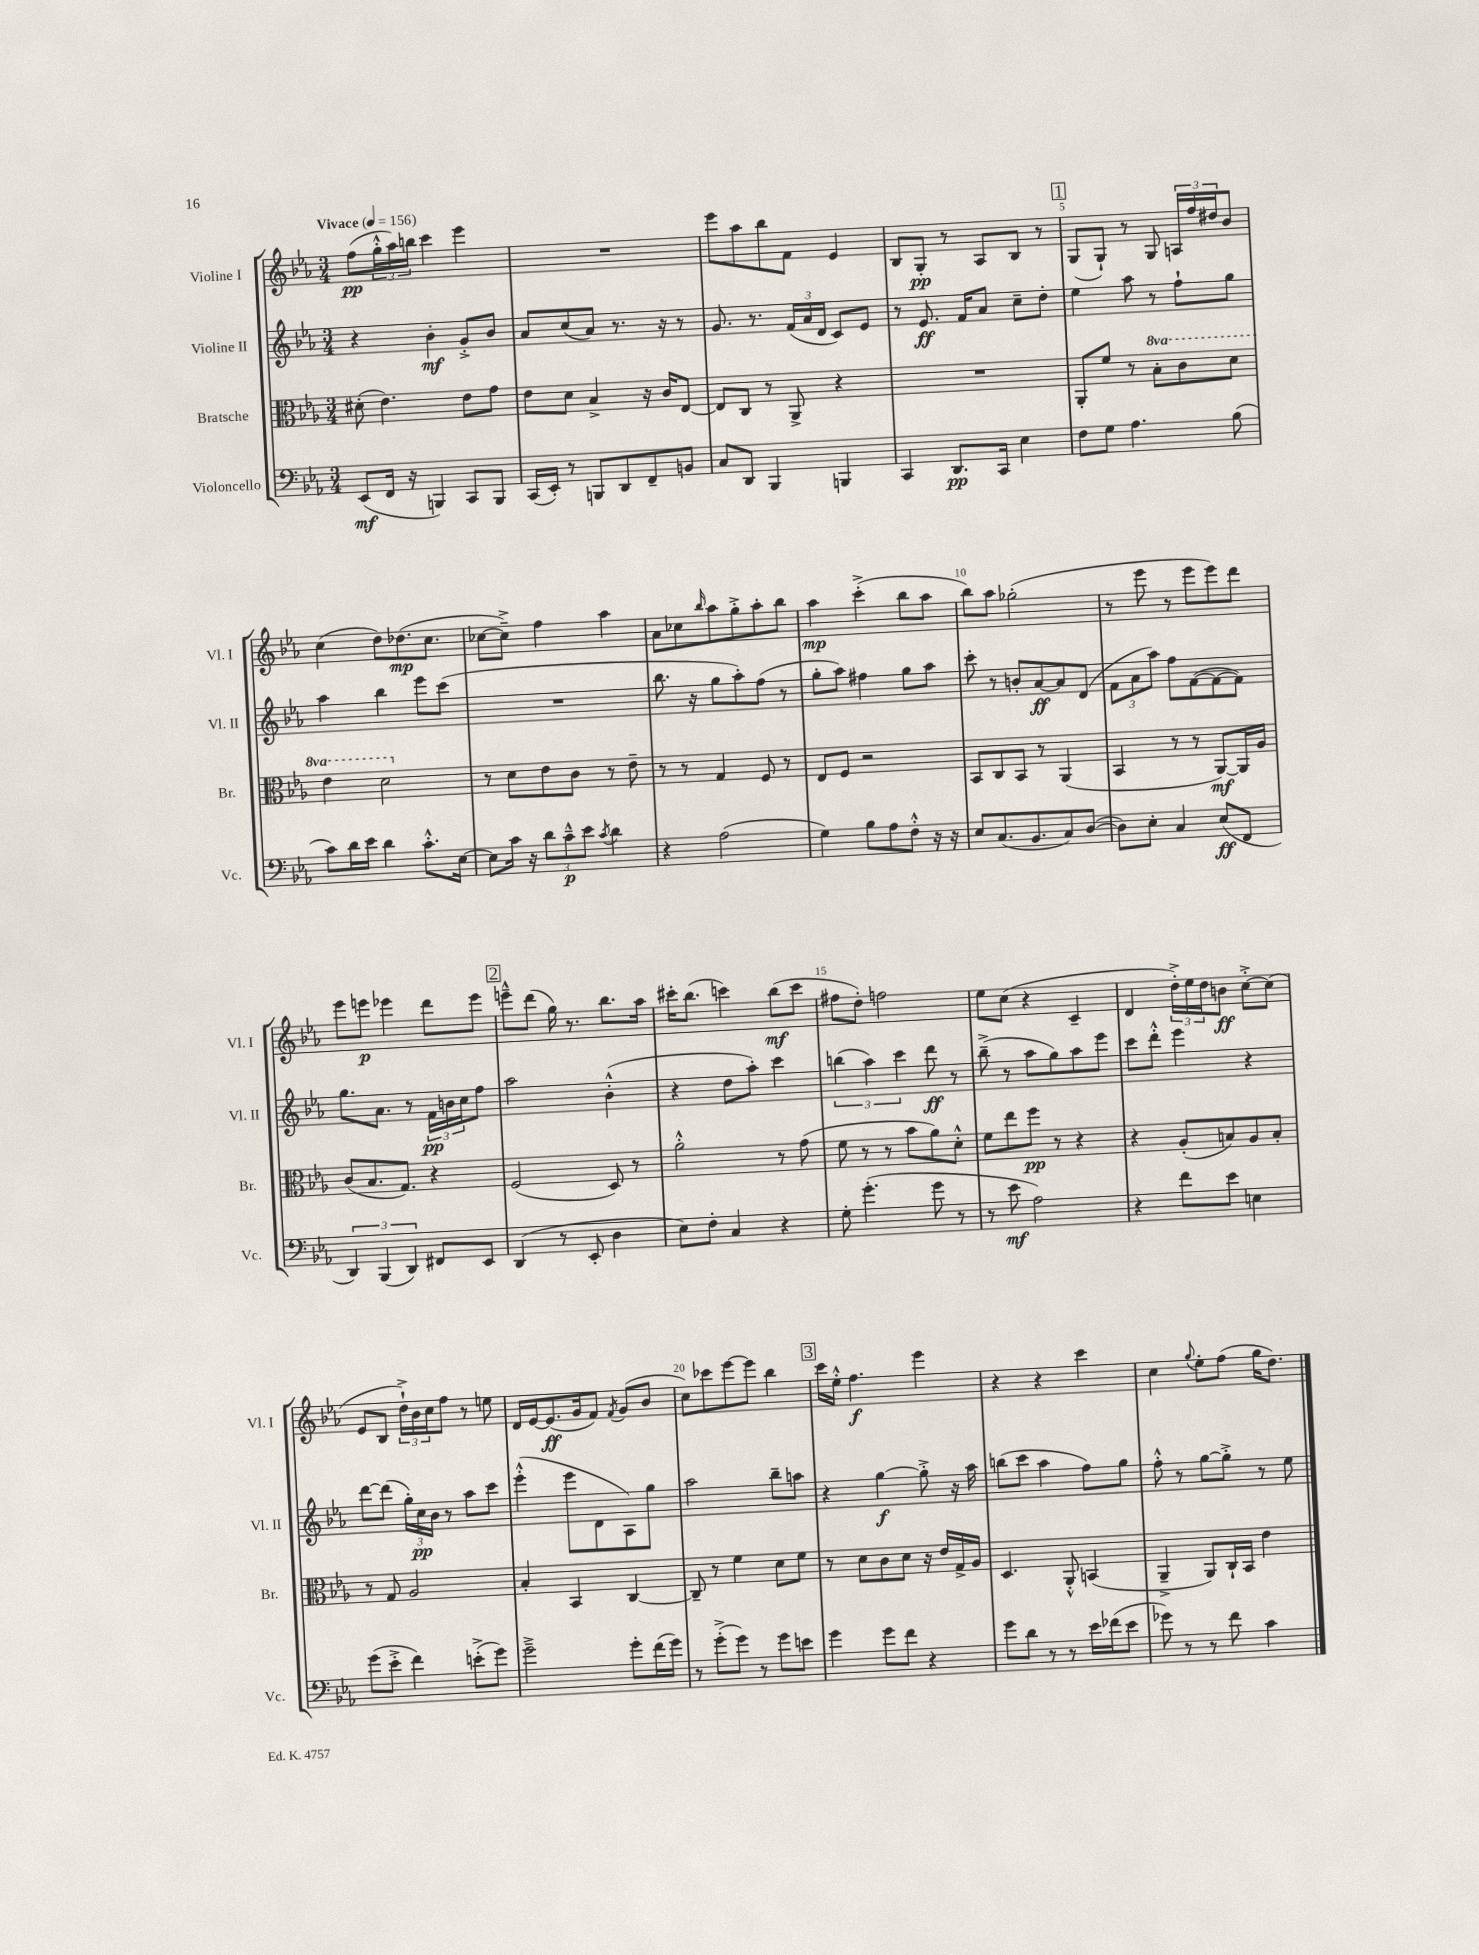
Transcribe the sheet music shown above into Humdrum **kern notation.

**kern	**dynam	**kern	**dynam	**kern	**dynam	**kern	**dynam
*part4	*part4	*part3	*part3	*part2	*part2	*part1	*part1
*staff4	*staff4	*staff3	*staff3	*staff2	*staff2	*staff1	*staff1
*I"Violoncello	*	*I"Bratsche	*	*I"Violine II	*	*I"Violine I	*
*I'Vc.	*	*I'Br.	*	*I'Vl. II	*	*I'Vl. I	*
*clefF4	*	*clefC3	*	*clefG2	*	*clefG2	*
*k[b-e-a-]	*	*k[b-e-a-]	*	*k[b-e-a-]	*	*k[b-e-a-]	*
*M3/4	*	*M3/4	*	*M3/4	*	*M3/4	*
*MM156	*	*MM156	*	*MM156	*	*MM156	*
=1	=1	=1	=1	=1	=1	=1	=1
!	!	!	!	!	!	!LO:TX:a:B:t=Vivace	!
(8EE-/L	mf	(8d#X'\	.	4r	.	(8ff\L	pp
16FF/Jk	.	4.e-\)	.	.	.	24gg'^^\L	.
.	.	.	.	.	.	24aa-\)	.
16r	.	.	.	.	.	.	.
.	.	.	.	.	.	24bbn\JJ	.
4BBBn/)	.	.	.	4b-'\	mf	4ccc\	.
8CC/L	.	8e-\L	.	8g'^/L	.	4eee-\	.
8BBB/J	.	8g\J	.	8b-/J	.	.	.
=2	=2	=2	=2	=2	=2	=2	=2
(16CC/LL	.	8e-\L	.	8a-/L	.	2.r	.
16EE-'/JJ)	.	.	.	.	.	.	.
8r	.	8d\J	.	(8cc/	.	.	.
8BBBn/L	.	4B-^/	.	8a-/J)	.	.	.
8DD/	.	.	.	8.r	.	.	.
8FF~/	.	16r	.	.	.	.	.
.	.	16c/KL	.	16r	.	.	.
8BBn/J	.	[8E-/J	.	8r	.	.	.
=3	=3	=3	=3	=3	=3	=3	=3
8C/L	.	8E-/L]	.	8.g/	.	8eee-\L	.
8DD/J	.	8C/J	.	.	.	8aa-\	.
.	.	.	.	8.r	.	.	.
4BBB-/	.	8r	.	.	.	8bb-\	.
.	.	8AA-^/	.	(24f/LL	.	8f\J	.
.	.	.	.	24a-/	.	.	.
.	.	.	.	24d/JJ	.	.	.
4BBBn/	.	4r	.	8c/L)	.	4e-/	.
.	.	.	.	8e-/J	.	.	.
=4	=4	=4	=4	=4	=4	=4	=4
4CC/	.	2.r	.	8r	.	8B-/L	.
.	.	.	.	8.e-/	ff	8G'/J	pp
8.DD/L	pp	.	.	.	.	8r	.
.	.	.	.	16f/KL	.	.	.
.	.	.	.	8a-/J	.	8A-/L	.
16CC/Jk	.	.	.	.	.	.	.
4E-\	.	.	.	8cc~\L	.	8B-/J	.
.	.	.	.	8dd'\J	.	8r	.
!!LO:REH:place=s1:t=1
=5	=5	=5	=5	=5	=5	=5	=5
8F\L	.	8AA-'/L	.	4ee-\	.	(8G/L	.
8G\J	.	8f/J	.	.	.	8G`/J)	.
4.A-\	.	8r	.	8aa-\	.	8r	.
*	*	*8va	*	*	*	*	*
.	.	8b-'\L	.	8r	.	8G/	.
.	.	8cc\	.	8ff`\L	.	24An/LL	.
.	.	.	.	.	.	24ff/	.
.	.	.	.	.	.	24dd#X/J	.
(8B-\	.	8dd\J	.	8gg\J	.	8b-/J	.
!!LO:LB:g=z
=6	=6	=6	=6	=6	=6	=6	=6
8c\L)	.	4ee-\	.	4aa-\	.	(4cc\	.
16d\L	.	.	.	.	.	.	.
16e-\JJ	.	.	.	.	.	.	.
4d\	.	2dd\	.	4bb-\	.	8dd\L)	.
.	.	.	.	.	.	(8.dd-X\	mp
8.c'^^\L	.	.	.	8eee-\L	.	.	.
.	.	.	.	.	.	8.cc\J	.
.	.	.	.	(8ccc\J	.	.	.
[16E-\Jk	.	.	.	.	.	.	.
=7	=7	=7	=7	=7	=7	=7	=7
*	*	*X8va	*	*	*	*	*
8E-\L]	.	8r	.	2.r	.	[8cc-X\L	.
16c\Jk	.	8d\L	.	.	.	8cc-~^\J])	.
16r	.	.	.	.	.	.	.
12d\L	.	8e-\	.	.	.	4ff\	.
12c~^^\	p	.	.	.	.	.	.
.	.	8c\J	.	.	.	.	.
12e-\J	.	.	.	.	.	.	.
8qc/	.	.	.	.	.	.	.
4d\	.	8r	.	.	.	4aa-\	.
.	.	8e-~\	.	.	.	.	.
=8	=8	=8	=8	=8	=8	=8	=8
4r	.	8r	.	8.bb-\	.	8a-\L	.
.	.	8r	.	.	.	8cc-X\	.
.	.	.	.	16r	.	.	.
.	.	.	.	.	.	16qqbb-/	.
(2A-\	.	4G/	.	8gg\L	.	8aa-\	.
.	.	.	.	8aa-'\)	.	8gg'^\	.
.	.	8F/	.	(8ff\J	.	8aa-'\	.
.	.	8r	.	8r	.	8bb-\J	.
=9	=9	=9	=9	=9	=9	=9	=9
4G\)	.	8E-/L	.	8gg'\L	.	4aa-\	mp
.	.	8F/J	.	8aa-\J)	.	.	.
8B-\L	.	2r	.	4ff#X\	.	(4ccc'^\	.
8A-\	.	.	.	.	.	.	.
8F'^^\J	.	.	.	8gg\L	.	8bb-\L	.
16r	.	.	.	8aa-\J	.	8aa-\J	.
16r	.	.	.	.	.	.	.
=10	=10	=10	=10	=10	=10	=10	=10
8E-/L	.	8BB-/L	.	8ccc'\	.	8bb-\L)	.
(8.C/	.	8C/	.	8r	.	8aa-\J	.
.	.	8BB-/J	.	8bn'/L	.	(2gg-X'\	.
8.BB-/	.	.	.	.	.	.	.
.	.	8r	.	[8a-/	ff	.	.
8C/)	.	(4AA-/	.	8a-/]	.	.	.
([8D/J	.	.	.	(8d/J	.	.	.
=11	=11	=11	=11	=11	=11	=11	=11
8D\L])	.	4BB-/	.	12f\L	.	8r	.
.	.	.	.	12a-\	.	.	.
8E-'\J	.	.	.	.	.	8eee-\	.
.	.	.	.	12aa-\J)	.	.	.
4C/	.	8r	.	8ff\L	.	8r	.
.	.	8r	.	([8f\	.	8eee-\L	.
(8E-/L	ff	[8AA-/L)	mf	8f\_	.	8eee-\)	.
8FF/J	.	16AA-/L]	.	8f\J])	.	8ddd\J	.
.	.	16A-/JJ	.	.	.	.	.
!!LO:LB:g=z
=12	=12	=12	=12	=12	=12	=12	=12
6DD/)	.	(8c/L	.	8.gg\L	.	8eee-\L	.
.	.	8.B-/	.	.	.	8eeen\J	p
(6BBB-/	.	.	.	.	.	.	.
.	.	.	.	8.a-\J	.	.	.
.	.	.	.	.	.	4eee-X\	.
.	.	8.G/J)	.	.	.	.	.
6DD/)	.	.	.	.	.	.	.
.	.	.	.	8r	.	.	.
8FF#X/L	.	4r	.	24f\LL	pp	8ddd\L	.
.	.	.	.	24bn\	.	.	.
.	.	.	.	24cc\J	.	.	.
8EE-/J	.	.	.	8ff\J	.	8eee-\J	.
!!LO:REH:place=s1:t=2
=13	=13	=13	=13	=13	=13	=13	=13
(4DD/	.	(2F/	.	2aa-\	.	8eeen~^^\L	.
.	.	.	.	.	.	(8ddd\J	.
8r	.	.	.	.	.	16gg\)	.
.	.	.	.	.	.	8.r	.
8EE-'/	.	.	.	.	.	.	.
4D\	.	8D/)	.	(4b-'^^\	.	8.bb-\L	.
.	.	8r	.	.	.	.	.
.	.	.	.	.	.	16aa-\Jk	.
=14	=14	=14	=14	=14	=14	=14	=14
8E-\L)	.	2a-'^^\	.	4r	.	16ccc#X'\KL	.
.	.	.	.	.	.	(8.bb-\J	.
8F'\J	.	.	.	.	.	.	.
4C/	.	.	.	8dd\L	.	4cccn\)	.
.	.	.	.	8aa-'\J)	.	.	.
4r	.	8r	.	4ccc\	.	(8bb-\L	mf
.	.	(8g\	.	.	.	8ccc\J	.
=15	=15	=15	=15	=15	=15	=15	=15
8G'\	.	8f\	.	(6bbn\	.	8ff#X\L	.
(4.g'\	.	8r	.	.	.	8dd'\J)	.
.	.	.	.	6aa-\)	.	.	.
.	.	8r	.	.	.	2ffn\	.
.	.	.	.	6ccc\	.	.	.
.	.	8b-\L	.	.	.	.	.
8g\	.	8a-\)	.	8ddd\	ff	.	.
8r	.	8d'^^\J	.	8r	.	.	.
=16	=16	=16	=16	=16	=16	=16	=16
8r	.	8f\L	.	(8bb-~^\	.	8ee-\L	.
8e-\	mf	8ee-\	.	8r	.	(8cc\J	.
2A-\)	.	8ff\J	pp	8aa-\L	.	4r	.
.	.	8r	.	8gg\)	.	.	.
.	.	4r	.	8aa-\	.	4c~/	.
.	.	.	.	8eee-\J	.	.	.
=17	=17	=17	=17	=17	=17	=17	=17
4r	.	4r	.	8ccc\L	.	4d/	.
.	.	.	.	8ddd'^^\J	.	.	.
8f\L	.	(8A-'/L	.	4eee-\	.	24dd'^\LL)	.
.	.	.	.	.	.	24ee-\	.
.	.	.	.	.	.	24dd\J	.
8e-\J	.	8Bn/)	.	.	.	8bn\J	ff
4En\	.	8A-/	.	4r	.	[8cc'^\L	.
.	.	8B'/J	.	.	.	(8cc\J]	.
!!LO:LB:g=z
=18	=18	=18	=18	=18	=18	=18	=18
(8g\L	.	8r	.	[8ddd\L	.	8e-/L	.
8e-'^\J	.	8G/	.	(8ddd\J]	.	8B-/J	.
4f\)	.	2A-/	.	24gg'\LL)	.	24dd`^\LL)	.
.	.	.	.	24cc\	pp	24b-\	.
.	.	.	.	24b-\JJ	.	24cc\J	.
.	.	.	.	8r	.	8ff\J	.
(8en'^\L	.	.	.	8aa-\L	.	8r	.
8g\J)	.	.	.	8ccc\J	.	8een\	.
=19	=19	=19	=19	=19	=19	=19	=19
2g~^\	.	4B-'/	.	(4eee-'^^\	.	16d/LL	.
.	.	.	.	.	.	[16e-/J	.
.	.	.	.	.	.	(8.e-/]	ff
.	.	4BB-/	.	8eee-\L	.	.	.
.	.	.	.	.	.	16g/k	.
.	.	.	.	8d\	.	8f/J)	.
.	.	.	.	.	.	8qf/	.
8g'\L	.	[4C/	.	8A-\)	.	(8g/L	.
(16f\L	.	.	.	8gg\J	.	8b-/J	.
16g\JJ)	.	.	.	.	.	.	.
=20	=20	=20	=20	=20	=20	=20	=20
8r	.	8C~/]	.	2aa-\	.	8cc\L)	.
(8g'^\L	.	8r	.	.	.	8ccc-X\	.
8g\J)	.	4f\	.	.	.	[8eee-\	.
8r	.	.	.	.	.	8eee-\J]	.
8g\L	.	8d\L	.	8bb-~\L	.	4bb-\	.
8en\J	.	8f\J	.	8aan\J	.	.	.
!!LO:REH:place=s1:t=3
=21	=21	=21	=21	=21	=21	=21	=21
4g\	.	8r	.	4r	.	16ccc\LL	.
.	.	.	.	.	.	16ee-'^^\JJ	.
.	.	8d\L	.	.	.	4.ff\	f
8g\L	.	8c\	.	[4gg\	f	.	.
8f\J	.	8d\J	.	.	.	.	.
4r	.	16r	.	8gg'^\]	.	4eee-\	.
.	.	16e-/LL	.	.	.	.	.
.	.	16G^/	.	16r	.	.	.
.	.	16A-/JJ	.	16aa-\	.	.	.
=22	=22	=22	=22	=22	=22	=22	=22
8g\L	.	4.D/	.	(8bbn\L	.	4r	.
8d\J	.	.	.	8ccc\J	.	.	.
8r	.	.	.	4aa-\	.	4r	.
8r	.	8AA-'^^/	.	.	.	.	.
16e-\LL	.	(4BBn/	.	8ff\L)	.	4ccc\	.
(16f-X\J	.	.	.	.	.	.	.
8e-\J	.	.	.	8gg\J	.	.	.
=23	=23	=23	=23	=23	=23	=23	=23
8g-X\)	.	4AA-~^/	.	8ff'^^\	.	4cc\	.
8r	.	.	.	8r	.	.	.
.	.	.	.	.	.	8qqgg/	.
8r	.	8AA-/L)	.	[8gg\L	.	8ee-'\L	.
8f\	.	16C`/L	.	8gg'^\J]	.	(8ff\J	.
.	.	16BB-/JJ	.	.	.	.	.
4c\	.	4e-\	.	8r	.	16gg\KL	.
.	.	.	.	.	.	8.dd\J)	.
.	.	.	.	8ee-\	.	.	.
==	==	==	==	==	==	==	==
*-	*-	*-	*-	*-	*-	*-	*-
